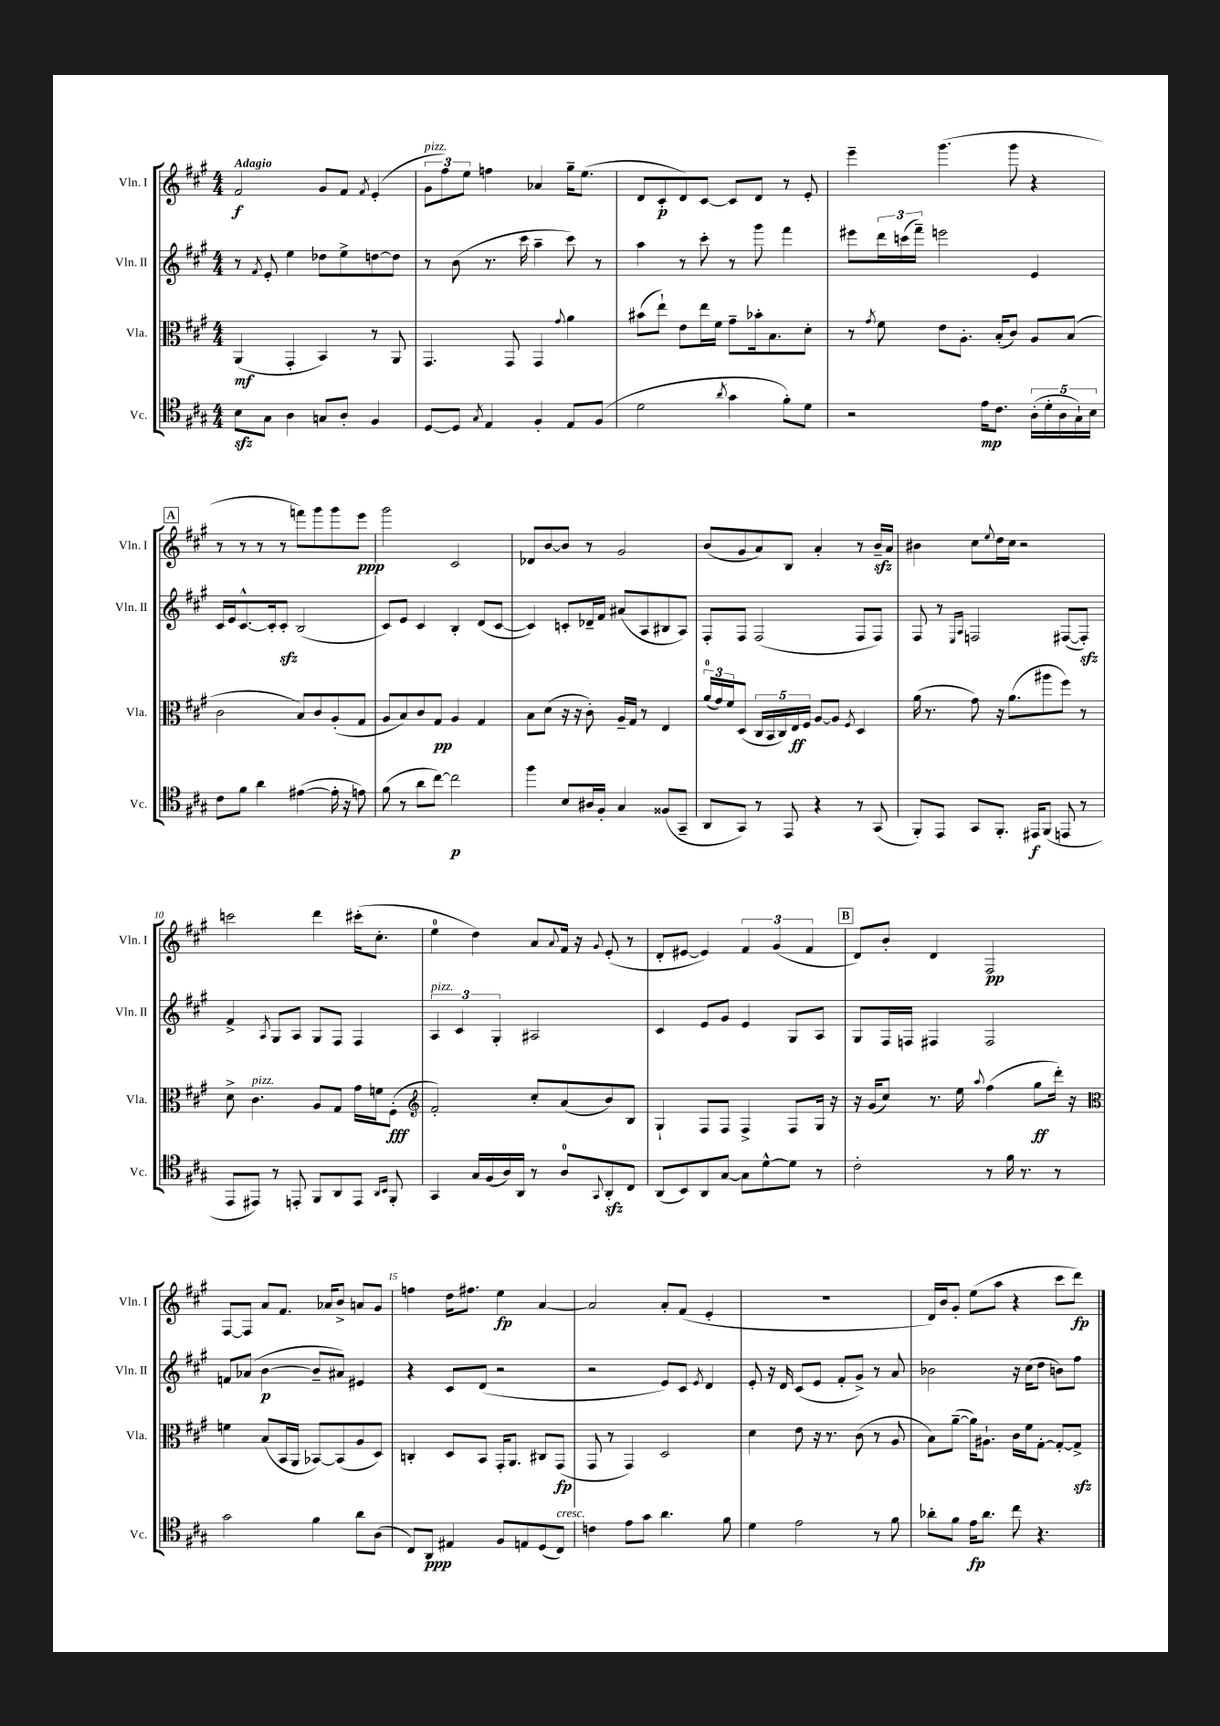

**kern	**dynam	**kern	**dynam	**kern	**dynam	**kern	**dynam
*part4	*part4	*part3	*part3	*part2	*part2	*part1	*part1
*staff4	*staff4	*staff3	*staff3	*staff2	*staff2	*staff1	*staff1
*I"Vc.	*	*I"Vla.	*	*I"Vln. II	*	*I"Vln. I	*
*I'Vc.	*	*I'Vla.	*	*I'Vln. II	*	*I'Vln. I	*
*clefC4	*	*clefC3	*	*clefG2	*	*clefG2	*
*k[f#c#g#]	*	*k[f#c#g#]	*	*k[f#c#g#]	*	*k[f#c#g#]	*
*M4/4	*	*M4/4	*	*M4/4	*	*M4/4	*
=1	=1	=1	=1	=1	=1	=1	=1
!	!	!	!	!	!	!LO:TX:a:B:t=Adagio	!
8Bzz\L	.	(4AA/	mf	8r	.	2f#/	f
.	.	.	.	8qf#/	.	.	.
8G#\J	.	.	.	8e'/	.	.	.
4A\	.	4GG#'/	.	4ee\	.	.	.
8Gn/L	.	4BB/)	.	8dd-X\L	.	8g#/L	.
8A'/J	.	.	.	8ee^\	.	8f#/J	.
.	.	.	.	.	.	8qf#/	.
4F#/	.	8r	.	[8ddn\	.	(4e'/	.
.	.	8AA/	.	8dd\J]	.	.	.
=2	=2	=2	=2	=2	=2	=2	=2
!	!	!	!	!	!	!LO:TX:a:i:t=pizz.	!
[8D/L	.	4.GG#/	.	8r	.	12g#\L	.
.	.	.	.	.	.	12ff#\)	.
8D/J]	.	.	.	(8b\	.	.	.
.	.	.	.	.	.	12ee\J	.
8qG#/	.	.	.	.	.	.	.
4E/	.	.	.	8.r	.	4ffn\	.
.	.	8GG#/	.	.	.	.	.
.	.	.	.	16ccc#\	.	.	.
4F#'/	.	4GG#/	.	4aa~\	.	4a-X/	.
.	.	8qqg#/	.	.	.	.	.
8E/L	.	4a\	.	8ccc#\)	.	16gg#~\KL	.
.	.	.	.	.	.	(8.ee\J	.
(8F#/J	.	.	.	8r	.	.	.
=3	=3	=3	=3	=3	=3	=3	=3
2d\	.	(8b#X\L	.	4aa\	.	8d/L	.
.	.	8ee`\J)	.	.	.	8c#'/	p
.	.	8e\L	.	8r	.	8d/)	.
.	.	16ee\L	.	8ccc#'\	.	[8c#/J	.
.	.	16f#\JJ	.	.	.	.	.
8qa/	.	.	.	.	.	.	.
4g#\	.	8g#~\L	.	8r	.	8c#/L]	.
.	.	16b-X'\k	.	8ggg#\	.	8d/J	.
.	.	8.B\	.	.	.	.	.
8f#'\L)	.	.	.	4fff#\	.	8r	.
8d\J	.	8d'\J	.	.	.	8e'/	.
=4	=4	=4	=4	=4	=4	=4	=4
2r	.	8r	.	8eee#X\L	.	4eee~\	.
.	.	8qg#/	.	.	.	.	.
.	.	8f#\	.	24ddd\L	.	.	.
.	.	.	.	(24cccn\	.	.	.
.	.	.	.	24fff#~\JJ)	.	.	.
.	.	8e\L	.	2eeen\	.	(4.ggg#\	.
.	.	8.A'\J	.	.	.	.	.
16e\KL	mp	.	.	.	.	.	.
8.c#\J	.	(16B'/KL	.	.	.	.	.
.	.	8c#/J)	.	.	.	8ggg#\	.
(20A'\LL	.	8A/L	.	4e/	.	4r	.
20d'\	.	.	.	.	.	.	.
20A\	.	.	.	.	.	.	.
.	.	(8B/J	.	.	.	.	.
20G#`\)	.	.	.	.	.	.	.
20B\JJ	.	.	.	.	.	.	.
!!LO:LB:g=z
!!LO:REH:place=s1:t=A
=5	=5	=5	=5	=5	=5	=5	=5
8c#\L	.	2c#\	.	16c#/LL	.	8r	.
.	.	.	.	16e/J	.	.	.
8f#\J	.	.	.	[8.c#^^/	.	8r	.
4a\	.	.	.	.	.	8r	.
.	.	.	.	16c#'/k]	.	.	.
.	.	.	.	8c#zz'/J	.	8r	.
([4e#X\	.	8B/L)	.	(2B/	.	8fffn\L)	.
.	.	8c#/	.	.	.	8ggg#\	.
16e#'\]	.	(8A'/	.	.	.	8ggg#\	.
16r	.	.	.	.	.	.	.
8en\)	.	8G#/J	.	.	.	8eee\J	ppp
=6	=6	=6	=6	=6	=6	=6	=6
(8f#\	.	8A/L	.	8c#/L)	.	2ggg#\	.
8r	.	8B/)	.	8e/J	.	.	.
8a\L	.	8c#/	.	4c#/	.	.	.
[8cc#\J)	.	8G#/J	pp	.	.	.	.
2cc#\]	p	4A/	.	4B'/	.	2c#/	.
.	.	4G#/	.	(8d/L	.	.	.
.	.	.	.	[8c#/J	.	.	.
=7	=7	=7	=7	=7	=7	=7	=7
4ff#\	.	8B\L	.	4c#/])	.	8d-X/L	.
.	.	(8d\J	.	.	.	[8b/	.
8B/L	.	16r	.	8cn'/L	.	8b/J]	.
.	.	16r	.	.	.	.	.
16A#X/L	.	8c#'\)	.	16d-X~/L	.	8r	.
16F#'/JJ	.	.	.	16f#/JJ	.	.	.
4G#/	.	16A~/LL	.	(8a#X/L	.	2g#/	.
.	.	16G#/JJ	.	.	.	.	.
.	.	8r	.	8A/	.	.	.
(8F##X/L	.	4E/	.	8B#X/	.	.	.
8GG#~/J	.	.	.	8A/J)	.	.	.
=8	=8	=8	=8	=8	=8	=8	=8
8AA/L	.	(24a/LL	.	8F#'/L	.	(8b/L	.
.	.	24g#/)	.	.	.	.	.
.	.	24f#/J	.	.	.	.	.
8GG#/J)	.	(8D/J	.	8F#/J	.	8g#/	.
8r	.	20C#/LL	.	(2F#/	.	8a/)	.
.	.	20BB/	.	.	.	.	.
.	.	20C#/)	.	.	.	.	.
8EE/	.	.	.	.	.	8B/J	.
.	.	20E/	ff	.	.	.	.
.	.	20F#/JJ	.	.	.	.	.
4r	.	[8A/L	.	.	.	4a'/	.
.	.	8A/J]	.	.	.	.	.
.	.	8qF#/	.	.	.	.	.
8r	.	4D/	.	8F#/L	.	8r	.
(8GG#/	.	.	.	8F#/J)	.	16bzz~/LL	.
.	.	.	.	.	.	16a/JJ	.
=9	=9	=9	=9	=9	=9	=9	=9
8FF#'/L)	.	(16a\	.	8F#/	.	4b#X\	.
.	.	8.r	.	.	.	.	.
8EE/J	.	.	.	8r	.	.	.
.	.	.	.	16qqE/LL	.	.	.
.	.	.	.	16qqA/JJ	.	.	.
8GG#/L	.	8g#\)	.	2Fn/	.	8cc#\L	.
.	.	.	.	.	.	8qqee/	.
8.FF#'/J	.	16r	.	.	.	16dd\L	.
.	.	(8.a\L	.	.	.	16cc#\JJ	.
.	.	.	.	.	.	2r	.
16EE#X/KL	f	.	.	.	.	.	.
(8FF#/J	.	8aa#X\	.	.	.	.	.
8EEn/	.	8ff#\J)	.	([8F#X/L	.	.	.
8r	.	8r	.	8F#zz'/J])	.	.	.
!!LO:LB:g=z
=10	=10	=10	=10	=10	=10	=10	=10
8EE/L	.	8d^\	.	4f#^/	.	2cccn\	.
!	!	!LO:TX:a:i:t=pizz.	!	!	!	!	!
8EE#X/J)	.	4.c#\	.	.	.	.	.
.	.	.	.	8qA/	.	.	.
8r	.	.	.	8G#/L	.	.	.
8EEn'/	.	.	.	8A/J	.	.	.
8FF#/L	.	8A/L	.	8G#/L	.	4ddd\	.
8AA/	.	8G#/J	.	8F#/J	.	.	.
8EE/J	.	16g#\LL	.	4F#/	.	(16ccc#X'\KL	.
.	.	16fn\J	.	.	.	8.cc#'\J	.
16qqAA/LL	.	.	.	.	.	.	.
16qqBB/JJ	.	.	.	.	.	.	.
8FF#'/	.	(8F#'\J	fff	.	.	.	.
=11	=11	=11	=11	=11	=11	=11	=11
*	*	*clefG2	*	*	*	*	*
!	!	!	!	!LO:TX:a:i:t=pizz.	!	!	!
4GG#/	.	2f#'/)	.	6A/	.	4ee\	.
.	.	.	.	6c#/	.	.	.
16G#/LL	.	.	.	.	.	4dd\)	.
(16F#/	.	.	.	.	.	.	.
.	.	.	.	6G#'/	.	.	.
16A/)	.	.	.	.	.	.	.
16AA/JJ	.	.	.	.	.	.	.
8r	.	8cc#'/L	.	2A#X/	.	8a/L	.
.	.	.	.	.	.	8qqa/	.
8A/L	.	(8a/	.	.	.	16f#/Jk	.
.	.	.	.	.	.	16r	.
8qqGG#/	.	.	.	.	.	8qqg#/	.
8AAzz'/	.	8b/)	.	.	.	(8e'/	.
8C#/J	.	8B/J	.	.	.	8r	.
=12	=12	=12	=12	=12	=12	=12	=12
(8AA/L	.	4G#`/	.	4c#/	.	8d'/L	.
8BB/)	.	.	.	.	.	[8e#X/J	.
8AA/	.	8F#/L	.	8e/L	.	4e#/])	.
[8G#/J	.	8F#/J	.	8g#/J	.	.	.
8G#\L]	.	4F#^/	.	4e/	.	6f#/	.
[8d^^\	.	.	.	.	.	.	.
.	.	.	.	.	.	(6g#/	.
8d\J]	.	8F#/L	.	8G#/L	.	.	.
.	.	.	.	.	.	6f#/	.
8r	.	16G#/Jk	.	8A/J	.	.	.
.	.	16r	.	.	.	.	.
!!LO:REH:place=s1:t=B
=13	=13	=13	=13	=13	=13	=13	=13
2c#'\	.	16r	.	8G#/L	.	8d/L)	.
.	.	(16g#/KL	.	.	.	.	.
.	.	8cc#/J)	.	16F#/L	.	8b'/J	.
.	.	.	.	16Fn/JJ	.	.	.
.	.	8.r	.	4F#X/	.	4d/	.
.	.	16ee\	.	.	.	.	.
.	.	8qqaa/	.	.	.	.	.
8r	.	(4ff#\	.	2F#/	.	2F#/	pp
16f#\	.	.	.	.	.	.	.
8.r	.	.	.	.	.	.	.
.	.	8gg#\L	ff	.	.	.	.
8r	.	16ddd'\Jk)	.	.	.	.	.
.	.	16r	.	.	.	.	.
!!LO:LB:g=z
=14	=14	=14	=14	=14	=14	=14	=14
*	*	*clefC3	*	*	*	*	*
2g#\	.	4fn\	.	8fn/L	.	[8F#/L	.
.	.	.	.	(8a-X/J	.	8F#/J]	.
.	.	(8B/L	.	[4b\	p	8a/L	.
.	.	16BB/L	.	.	.	8.f#/J	.
.	.	16AA/JJ	.	.	.	.	.
4f#\	.	[8BB-X/L)	.	8b~/L]	.	.	.
.	.	.	.	.	.	16a-X/KL	.
.	.	(8BB-/]	.	8a#X/J)	.	8b^/J	.
8a\L	.	8A/	.	4e#X/	.	8an/L	.
(8A\J	.	8D/J)	.	.	.	8g#/J	.
=15	=15	=15	=15	=15	=15	=15	=15
8C#/L)	.	4Cn'/	.	4r	.	4ffn\	.
8AA/J	ppp	.	.	.	.	.	.
4E#X/	.	8D/L	.	8c#/L	.	16dd\KL	.
.	.	.	.	.	.	8.ff#X\J	.
.	.	8BB/J	.	(8d/J	.	.	.
8F#/L	.	16GG#'/KL	.	2r	.	4ee\	fp
.	.	8.AA/J	.	.	.	.	.
8En/	.	.	.	.	.	.	.
(8D/	.	8C#X/L	.	.	.	[4a/	.
!LO:TX:a:i:t=cresc.	!	!	!	!	!	!	!
8C#/J)	.	(8GG#/J	fp	.	.	.	.
=16	=16	=16	=16	=16	=16	=16	=16
4cn\	.	8GG#/	.	2r	.	2a/]	.
.	.	8r	.	.	.	.	.
8e\L	.	4GG#/)	.	.	.	.	.
8g#\J	.	.	.	.	.	.	.
4.a\	.	2D/	.	8e/L)	.	8a'/L	.
.	.	.	.	8c#/J	.	(8f#/J	.
.	.	.	.	8qe/	.	.	.
.	.	.	.	4d/	.	4e'/	.
8f#\	.	.	.	.	.	.	.
=17	=17	=17	=17	=17	=17	=17	=17
4d\	.	4d\	.	8e'/	.	1r	.
.	.	.	.	16r	.	.	.
.	.	.	.	16d/	.	.	.
2e\	.	8e\	.	(8c#/L	.	.	.
.	.	16r	.	8e/J	.	.	.
.	.	8.r	.	.	.	.	.
.	.	.	.	8f#'/L	.	.	.
.	.	(8c#\	.	8g#^/J)	.	.	.
8r	.	8r	.	8r	.	.	.
8f#\	.	8A/	.	8a/	.	.	.
=18	=18	=18	=18	=18	=18	=18	=18
8a-X'\L	.	8B\L)	.	2b-X\	.	16d/LL)	.
.	.	.	.	.	.	16b/J	.
8f#\J	.	([8a~\J	.	.	.	8g#'/J	.
16e\KL	fp	16a\KL])	.	.	.	(8ee\L	.
8.a-\J	.	8.A#X`\J	.	.	.	.	.
.	.	.	.	.	.	8aa\J	.
8cc#\	.	16c#\LL	.	16r	.	4r	.
.	.	16f#\J	.	(16cc#\KL	.	.	.
4.r	.	[8G#'\J	.	8dd\J	.	.	.
.	.	8G#'/L_	.	8bn\L)	.	8ccc#\L	.
.	.	8G#zz^/J]	.	8ff#\J	.	8ddd\J)	fp
==	==	==	==	==	==	==	==
*-	*-	*-	*-	*-	*-	*-	*-
